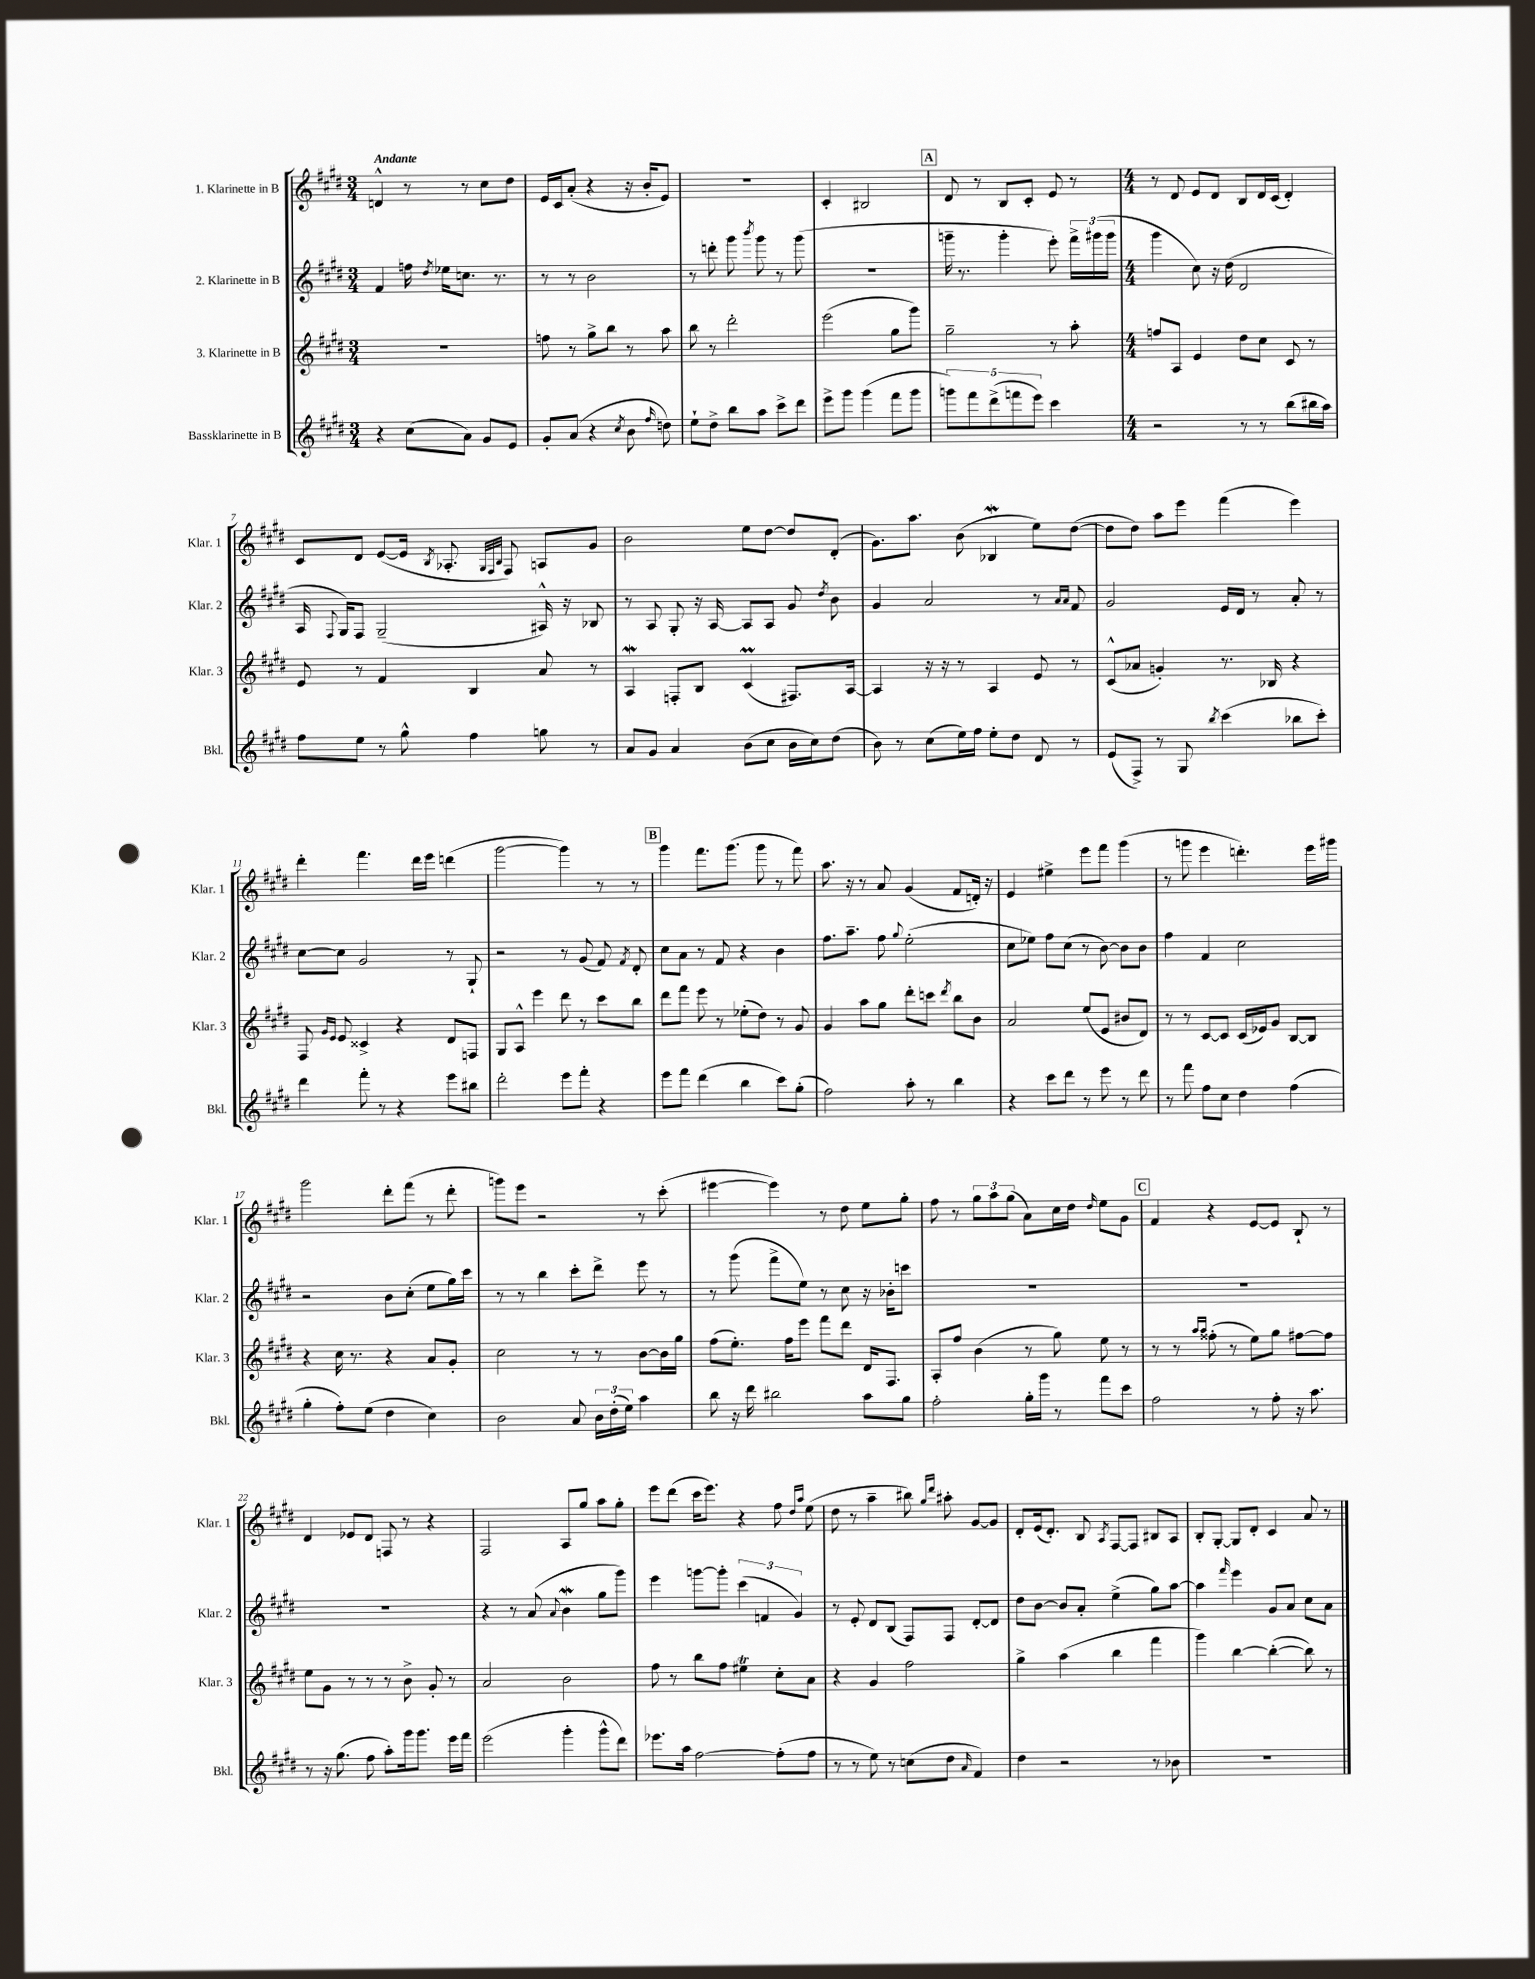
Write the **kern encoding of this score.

**kern	**kern	**kern	**kern
*part4	*part3	*part2	*part1
*staff4	*staff3	*staff2	*staff1
*I"Bassklarinette in B	*I"3. Klarinette in B	*I"2. Klarinette in B	*I"1. Klarinette in B
*I'Bkl.	*I'Klar. 3	*I'Klar. 2	*I'Klar. 1
*clefG2	*clefG2	*clefG2	*clefG2
*k[f#c#g#d#]	*k[f#c#g#d#]	*k[f#c#g#d#]	*k[f#c#g#d#]
*M3/4	*M3/4	*M3/4	*M3/4
=1	=1	=1	=1
!	!	!	!LO:TX:a:B:t=Andante
4r	2.r	4f#/	4dn^^/
(8cc#\L	.	16ffn\	8r
.	.	8qdd#/	.
.	.	16ee-X\KL	.
8a\J)	.	8.ccn\J	8r
8g#/L	.	.	8cc#\L
.	.	8.r	.
8e/J	.	.	8dd#\J
=2	=2	=2	=2
8g#'/L	8ffn\	8r	16e/LL
.	.	.	16c#/J
(8a/J	8r	8r	(8a'/J
4r	8gg#^\L	2b\	4r
.	8bb\J	.	.
8qcc#/	.	.	.
8b\	8r	.	16r
.	.	.	16b'/KL
16qqff#/	.	.	.
8ddn\)	8aa\	.	8e/J)
=3	=3	=3	=3
8ee`\L	8bb\	8r	2.r
8dd#^\J	8r	8dddn'\	.
8bb\L	2ddd#'\	8ggg#\	.
.	.	8qbbb/	.
8aa\J	.	8ggg#\	.
8ccc#^\L	.	8r	.
8ddd#\J	.	(8ggg#\	.
=4	=4	=4	=4
8eee^\L	(2eee\	2.r	4c#'/
8ggg#\J	.	.	.
(4ggg#\	.	.	2B#X/
8fff#\L	8gg#\L	.	.
8ggg#\J	8ggg#\J)	.	.
!!LO:REH:place=s1:t=A
=5	=5	=5	=5
10gggn\L)	2gg#~\	16gggn~\	8d#/
.	.	8.r	.
10fff#\	.	.	.
.	.	.	8r
(10ddd#^\	.	.	.
.	.	4ggg'\	8B/L
10fffn\	.	.	.
.	.	.	8c#'/J
10eee\J)	.	.	.
4ccc#\	8r	8eee'\)	8e/
.	8aa'\	24fff#^\LL	8r
.	.	(24ggg#X\	.
.	.	24ggg#\JJ	.
=6	=6	=6	=6
*M4/4	*M4/4	*M4/4	*M4/4
2r	8ffn/L	4ggg#\	8r
.	8A/J	.	8d#/
.	4e/	8cc#\)	8e/L
.	.	16r	8d#/J
.	.	(16dd#\	.
8r	8dd#\L	2d#/	8B/L
8r	8cc#\J	.	16d#/L
.	.	.	(16c#/JJ
(8bb\L	8c#/	.	4d#'/)
16bb#X\L	8r	.	.
16aa\JJ)	.	.	.
!!LO:LB:g=z
=7	=7	=7	=7
8ff#\L	8e/	16A/	8c#/L
.	.	8qqF#/	.
.	.	16G#/KL)	.
8ee\J	8r	8F#/J	8d#/J
8r	4f#/	(2G#~/	([8e/L
8gg#^^\	.	.	16e/Jk]
.	.	.	8qB/
.	.	.	8.A-X'/
4ff#\	4B/	.	.
.	.	.	32qqG#/LLL
.	.	.	32qqF#/
.	.	.	32qqB/JJJ
.	.	.	8F#/)
8ggn\	8a/	16A#X^^/)	8An/L
.	.	16r	.
8r	8r	8B-X/	8g#/J
=8	=8	=8	=8
8a/L	4Aw/	8r	2b\
8g#/J	.	8A/	.
4a/	8Fn'/L	8G#'/	.
.	8B/J	16r	.
.	.	[16A/	.
(8b\L	(4c#M/	8A/L]	8ee\L
8cc#\J	.	8A/J	[8dd#\J
16b\LL	8.F#X/L)	8g#/	8dd#/L]
16cc#\J)	.	.	.
.	.	8qdd#/	.
(8dd#\J	.	8b\	(8d#'/J
.	[16A/Jk	.	.
=9	=9	=9	=9
8b\)	4A/]	4g#/	8.g#\L)
8r	.	.	.
.	.	.	8.aa\J
(8cc#\L	16r	2a/	.
.	16r	.	.
16ee\L)	8r	.	(8b\
16ff#\JJ	.	.	.
8ee'\L	4A/	.	4B-Xw/
8dd#\J	.	.	.
8d#/	8e/	8r	8ee\L)
.	.	16qqa/LL	.
.	.	16qqa/JJ	.
8r	8r	8f#/	([8dd#\J
=10	=10	=10	=10
(8e/L	(8c#^^/L	2g#/	8dd#\L]
8F#^/J)	8a-X/J	.	8dd#\J)
8r	4gn'/)	.	8aa\L
8G#/	.	.	8eee\J
8qbb/	.	.	.
(4ccc#\	8.r	16e/LL	(4fff#\
.	.	16d#/JJ	.
.	.	8r	.
.	16B-X/	.	.
8bb-X\L	4r	8a'/	4eee\)
8ccc#'\J)	.	8r	.
!!LO:LB:g=z
=11	=11	=11	=11
4ddd#\	8F#/	[8cc#\L	4ddd#'\
.	16qqg#/LL	.	.
.	16qqe/JJ	.	.
.	8e/	8cc#\J]	.
8fff#'\	4c##X^/	2g#/	4.fff#\
8r	.	.	.
4r	4r	.	.
.	.	.	16ddd#\LL
.	.	.	16eee\JJ
8eee\L	8d#/L	8r	(4dddn\
8bb#X\J	8Fn/J	8G#`/	.
=12	=12	=12	=12
2ddd#'\	8G#/L	2r	[2ggg#\
.	8A^^/J	.	.
.	4eee\	.	.
8eee\L	8ddd#\	8r	4ggg#\])
8fff#'\J	8r	(8g#/	.
4r	8ccc#\L	8f#/)	8r
.	.	8qf#/	.
.	8bb\J	8d#'/	8r
!!LO:REH:place=s1:t=B
=13	=13	=13	=13
8eee\L	8ddd#\L	8cc#\L	4ggg#\
8fff#\J	8fff#\J	8a\J	.
(4ddd#\	8eee\	8r	8.fff#\L
.	8r	8f#/	.
.	.	.	(8.ggg#\J
4bb\	(8ee-X'\L	4r	.
.	8dd#\J)	.	8ggg#\
8ccc#\L)	8r	4b\	8r
(8gg#'\J	8g#/	.	8fff#\)
=14	=14	=14	=14
2ff#\)	4g#/	8.ff#\L	8.aa\
.	.	8.aa~\J	16r
.	8aa\L	.	8r
.	8gg#\J	8ff#\	8a/
.	.	8qqgg#/	.
8aa'\	8ddd#'\L	(2ee'\	(4g#/
8r	8cccn\J	.	.
.	8qddd#/	.	.
4bb\	8bb\L	.	8f#/L
.	8b\J	.	16dn'/Jk)
.	.	.	16r
=15	=15	=15	=15
4r	2a/	8cc#\L	4e/
.	.	8ee-X\J)	.
8ccc#\L	.	8ff#\L	4ee#X^\
8ddd#\J	.	(8cc#\J	.
8r	(8ee/L	8r	8eee\L
8eee\	8e/J	[8b\)	8fff#\J
8r	8b#X/L	8b\L]	(4ggg#\
8ddd#\	8d#/J)	8b\J	.
=16	=16	=16	=16
8r	8r	4ff#\	8r
8fff#\	8r	.	8gggn\
8ff#\L	[8c#/L	4f#/	4eee\
8cc#\J	8c#/J]	.	.
4dd#\	(16c#/LL	2cc#\	4.dddn'\)
.	16e-X/J)	.	.
.	8g#/J	.	.
(4ff#\	[8B/L	.	.
.	8B/J]	.	16eee\LL
.	.	.	16ggg#X\JJ
!!LO:LB:g=z
=17	=17	=17	=17
4gg#'\	4r	2r	2ggg#\
8ff#'\L)	16cc#\	.	.
.	8.r	.	.
(8ee\J	.	.	.
4dd#\	4r	8b\L	8ddd#'\L
.	.	(8cc#'\J	(8fff#\J
4cc#\)	8a/L	8ee\L	8r
.	8g#'/J	16gg#\L)	8ddd#'\
.	.	16ccc#\JJ	.
=18	=18	=18	=18
2b\	2cc#\	8r	8gggn\L)
.	.	8r	8eee\J
.	.	4bb\	2r
8a/	8r	8ccc#'\L	.
24b\LL	8r	8ddd#^\J	.
(24dd#'\	.	.	.
24ee\JJ)	.	.	.
4aa\	[8b\L	8eee\	8r
.	16b\L]	8r	(8ccc#'\
.	16gg#\JJ	.	.
=19	=19	=19	=19
8bb\	(8ff#\L	8r	[4eee#X\
16r	8.ee'\J)	(8ggg#\	.
16ddd#\	.	.	.
2bb#X\	.	8fff#^\L	4eee#\])
.	16ff#\KL	.	.
.	8eee\J	8ee\J)	.
.	8fff#\L	8r	8r
.	8ddd#\J	8cc#\	8dd#\
8aa\L	16d#/KL	16r	8ee\L
.	8.F#/J	16b-X'\KL	.
8gg#\J	.	8cccn\J	8gg#'\J
=20	=20	=20	=20
2ff#'\	8A'/L	1r	8ff#\
.	8ff#/J	.	8r
.	(4b\	.	12gg#\L
.	.	.	12aa\
.	.	.	(12gg#\J
16gg#'\LL	8r	.	8a\L)
16ggg#\JJ	.	.	.
8r	8gg#\)	.	16cc#\L
.	.	.	16dd#\JJ
.	.	.	16qqdd#/
8fff#\L	8ee\	.	8ee\L
8ccc#\J	8r	.	8g#\J
!!LO:REH:place=s1:t=C
=21	=21	=21	=21
2ff#\	8r	1r	4f#/
.	8r	.	.
.	16qqaa/LL	.	.
.	16qqaa/JJ	.	.
.	(8ff##X'\	.	4r
.	8r	.	.
8r	8ee\L)	.	[8e/L
8ff#'\	8gg#\J	.	8e/J]
16r	[8ff#X\L	.	8B`/
8.aa\	.	.	.
.	8ff#\J]	.	8r
!!LO:LB:g=z
=22	=22	=22	=22
8r	8ee\L	1r	4d#/
16r	8g#\J	.	.
(8.gg#\	.	.	.
.	8r	.	8e-X/L
8ff#\	8r	.	8d#/J
8aa'\L)	8r	.	8Fn/
16ggg#\k	8b^\	.	8r
8.ggg#\J	.	.	.
.	8g#'/	.	4r
16eee\LL	8r	.	.
16fff#\JJ	.	.	.
=23	=23	=23	=23
(2eee\	2a/	4r	2F#/
.	.	8r	.
.	.	(8a/	.
.	.	8qqa/	.
4ggg#'\	2b\	4bW\	8A/L
.	.	.	8gg#/J
8ggg#^^\L	.	8gg#\L	8aa\L
8ddd#\J)	.	8ggg#\J)	8gg#'\J
=24	=24	=24	=24
8.eee-X\L	8ff#\	4eee\	8eee\L
.	8r	.	(8ddd#\J
16aa\Jk	.	.	.
[2ff#\	8bb\L	[8gggn\L	16ccc#\KL
.	.	.	8.eee\J)
.	8ff#\J	8ggg'\J]	.
.	4ee#Xt\	(6ccc#\	4r
.	.	6fn/	.
(8ff#'\L]	8cc#'\L	.	8ff#\
.	.	6g#/)	.
.	.	.	16qqdd#/LL
.	.	.	16qqaa/JJ
8ff#\J	8a\J	.	(8ee\
=25	=25	=25	=25
8r	4r	8r	8dd#\
8r	.	8e'/	8r
8ee\)	4g#/	8d#/L	4aa~\
8r	.	(8B/J	.
(8ccn\L	2ff#\	8F#/L)	8bb#X\)
.	.	.	16qqgg#/LL
.	.	.	16qqddd#/JJ
8dd#\J	.	8F#/J	8aa#X'\
16qqa/	.	.	.
4f#/)	.	[8d#'/L	[8g#/L
.	.	8d#/J]	8g#/J]
=26	=26	=26	=26
4dd#\	4gg#^\	8dd#\L	8d#'/L
.	.	[8b\J	(16e/k
.	.	.	8.d#'/J)
2r	(4aa\	8b/L]	.
.	.	8a'/J	8B/
.	.	.	8qA/
.	4bb\	(4ee^\	[8F#/L
.	.	.	8F#/J]
8r	4fff#\	8gg#\L)	8B#X/L
8b-X\	.	[8aa\J	8A/J
=27	=27	=27	=27
1r	4ggg#\)	4aa\]	8B'/L
.	.	.	[8G#'/J
.	.	16qqfff#/	.
.	[4bb\	4eee\	8G#/L]
.	.	.	8d#'/J
.	(4bb'\_	8g#/L	4c#/
.	.	8a/J	.
.	8bb\])	8cc#\L	8a/
.	8r	8a\J	8r
==	==	==	==
*-	*-	*-	*-
